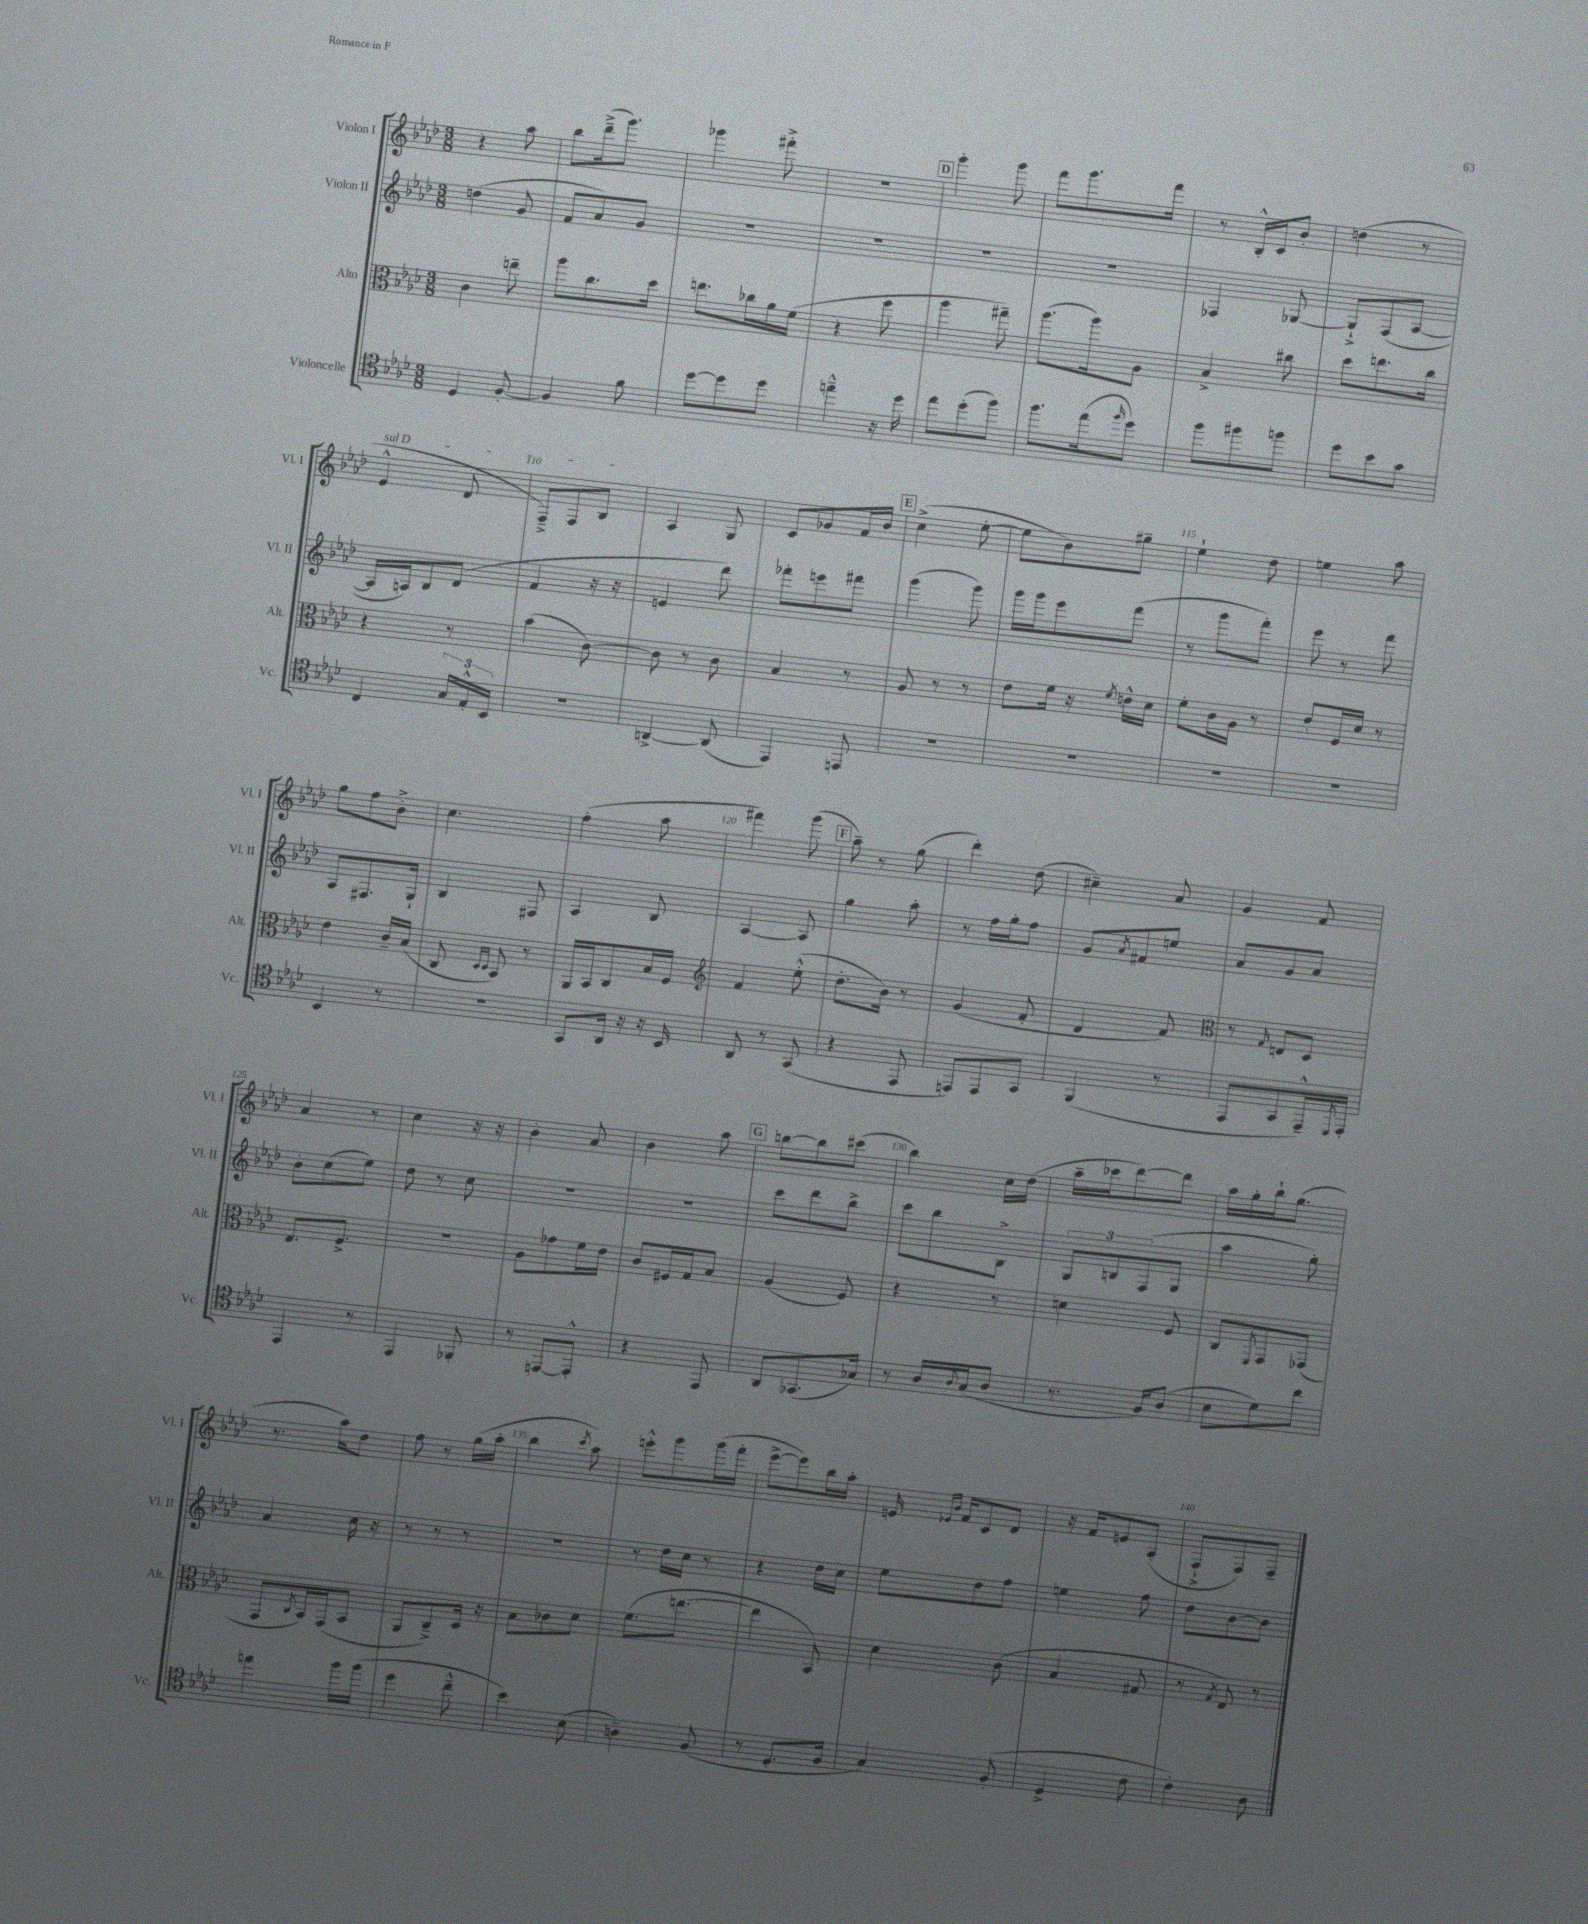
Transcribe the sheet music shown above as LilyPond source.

<<
\new StaffGroup <<
\new Staff = "s0" \with { instrumentName = "Violon I" shortInstrumentName = "Vl. I" } {
    \clef treble \key aes \major \numericTimeSignature \time 3/8
    r4 aes''8 |
    bes''8 des'''16--->( g'''8.) |
    ges'''4 fis'''8-.-> |
    R4. |
    \mark \markup { \box "D" } g'''4-. g'''8 |
    f'''8 g'''8. f'''16 |
    r8 bes16-.-^ c'16 bes'8-. |
    d''4( r8 |
    \once \override TextSpanner.bound-details.left.text = \markup { \italic "sul D" } ees'4-^\startTextSpan des'8 |
    f8--->) f8 bes8\stopTextSpan |
    aes4 g8 |
    c'8 ges'8 f'16 bes'16 |
    \mark \markup { \box "E" } c''4->( ees''8~-. |
    ees''8 bes'8) gis''8-- |
    ees''4-! des''8 |
    e''4 aes''8 |
    g''8 f''8 bes'8-.-> |
    c''4. |
    f''4-.( aes''8 |
    fis'''4) g'''8( |
    \mark \markup { \box "F" } aes''8--) r8 g''8( |
    des'''4-.) des''8( |
    cis''4--) aes'8 |
    g'4 f'8 |
    aes'4 r8 |
    c''4 r16 r16 |
    bes'4-. aes'8 |
    bes'4 aes''8 |
    \mark \markup { \box "G" } b''8~ b''8 cis'''8( |
    bes''4) c''16 des''16( |
    aes''16-- ces'''16 des'''8~) des'''8 |
    aes''16 g''16-. bes''16-! g''8.( |
    r8. aes''16) des''8 |
    f''8 r8 g''16( aes''16-. |
    bes''4 \acciaccatura { c'''8 } aes''8) |
    e'''8-.-^ g'''8 g'''16( f'''16-. |
    ees'''8~-> ees'''8) bes''16 aes''16-. |
    e'16 \grace { ees'16 bes'16 } f'16 c'8 des'8 |
    r16 f'16 e'8 aes8-.( |
    f8-!-> f8) f8-- \bar "|." |
}
\new Staff = "s1" \with { instrumentName = "Violon II" shortInstrumentName = "Vl. II" } {
    \clef treble \key aes \major \numericTimeSignature \time 3/8
    d''4( g'8 |
    f'8 aes'8) g'8 |
    R4. |
    R4. |
    \mark \markup { \box "D" } R4. |
    R4. |
    fes4 ges8~ |
    ges8-!-> f8( aes8~ |
    aes16 a16) bes8 des'8( |
    f'4 r16 r16 |
    e'4 des'''8) |
    fes'''8-. e'''8 fis'''8 |
    \mark \markup { \box "E" } g'''4( g'''8) |
    g'''16 g'''16 ees'''8 f'''8( |
    r8 g'''8 f'''8-.) |
    ees'''8 r8 f'''8 |
    aes8 fis8. g16-! |
    bes4 fis8 |
    aes4 bes8 |
    aes4~ aes8 |
    \mark \markup { \box "F" } g''4 aes''8-. |
    r8 f''16 g''16-. f''8 |
    g'8 \acciaccatura { aes'8 } fis'8 e''8 |
    aes'8 g'8 aes'8 |
    bes'8-. c''8( ees''8) |
    des''8 r8 c''8 |
    R4. |
    R4. |
    \mark \markup { \box "G" } c'''8 des'''8 bes''8-> |
    c'''8 bes''8 bes8-> |
    \tuplet 3/2 { g8 b8 f8( } g8 |
    aes''4 g''8-.) |
    aes'4 c''16 r16 |
    r8 r8 r8 |
    r4. |
    r8 des''16 c''16 r8 |
    r4 des''16 c''16 |
    ees''8 des''8 f''8 |
    e''4 f''8 |
    des''8 bes'8~ bes'8 \bar "|." |
}
\new Staff = "s2" \with { instrumentName = "Alto" shortInstrumentName = "Alt." } {
    \clef alto \key aes \major \numericTimeSignature \time 3/8
    c'4 e''8-- |
    aes''8 c''8. des''16 |
    e''8. ces''16 aes'16 f'16( |
    r4 f''8 |
    \mark \markup { \box "D" } aes''4 gis''8--) |
    aes''8.( aes''16) aes8 |
    bes4-> cis''8 |
    des''8 e''8. c''16 |
    r4 r8 |
    bes'4( c'8~) |
    c'8 r8 c'8 |
    bes4 r8 |
    \mark \markup { \box "E" } aes8 r8 r8 |
    ees'8 f'16 r16 \acciaccatura { f'8 } e'16-^ des'16 |
    f'8-. c'16 aes16 r8 |
    ees'8-. f16 des'16 r8 |
    ees'4 c'16-- bes16( |
    c8 \grace { des16 des16 } bes,8) r8 |
    aes,16 bes,16 c8 bes16 f16 |
    \clef treble f'4 ees''8-.-^( |
    \mark \markup { \box "F" } des''8.-. bes'16) r8 |
    g'4( f'8-. |
    des'4 f'8) |
    \clef alto r8 \grace { g16 } e8 des8 |
    ees8. f8.-> |
    R4. |
    aes8 ges'8 f'16 ees'16 |
    c'8 fis16 g16 bes8 |
    \mark \markup { \box "G" } aes4( f8) |
    r4 r8 |
    d'4 f8 |
    c8 \acciaccatura { f,8 } g,8 ges,8( |
    g,8 \acciaccatura { c8 } bes,16) g,16( bes,8 |
    aes,8 c8--->) des16 r16 |
    bes8 ces'8 des'8 |
    f'8.( e''8.~ |
    e''4 bes,8) |
    des'4 c'8( |
    bes4 gis8 |
    r8 \acciaccatura { g8 } ees8) r8 \bar "|." |
}
\new Staff = "s3" \with { instrumentName = "Violoncelle" shortInstrumentName = "Vc." } {
    \clef tenor \key aes \major \numericTimeSignature \time 3/8
    des4 f8~-. |
    f4 f'8 |
    des''8~ des''8 des''8 |
    e''4---^ r16 des''16 |
    \mark \markup { \box "D" } ees''8 des''8-.( f''8) |
    f''8. ees''16( \grace { f''16 } des''8) |
    f''8 fis''8 f''8 |
    des''8 bes'8 g'8 |
    c4 \tuplet 3/2 { g16 ees16-.-^ bes,16 } |
    R4. |
    a,4~-> a,8( |
    ees,4) e,8 |
    \mark \markup { \box "E" } R4. |
    R4. |
    R4. |
    R4. |
    bes,4 r8 |
    R4. |
    g,8 aes,16 r16 r16 bes,16 |
    aes,8 r8 g,8( |
    \mark \markup { \box "F" } r4 ees,8 |
    e,8) e,8 g,8 |
    f,4( r8 |
    ees,8 g,8 ees,16---^) \acciaccatura { des,8 } ees,16-. |
    ees,4 r8 |
    ees,4 fes,8-. |
    r8 e,8~ e,8-.-^ |
    r4 ees,8 |
    \mark \markup { \box "G" } aes,8 ges,8.( ges16) |
    r8 aes16 \appoggiatura { aes8 } g16( aes8 |
    r8. f16) aes8( |
    bes8 des'8) c''8 |
    e''4 f''16 f''16( |
    des''4 c''8---^ |
    bes'4) bes8( |
    a4--) f8( |
    r8 des8.-. f16 |
    g4) f8-.( |
    des4-> c'8 |
    c'4-.) aes8 \bar "|." |
}
>>
>>
\layout { \context { \Score currentBarNumber = #101 \override BarNumber.break-visibility = ##(#f #t #t) barNumberVisibility = #(every-nth-bar-number-visible 5) } }
